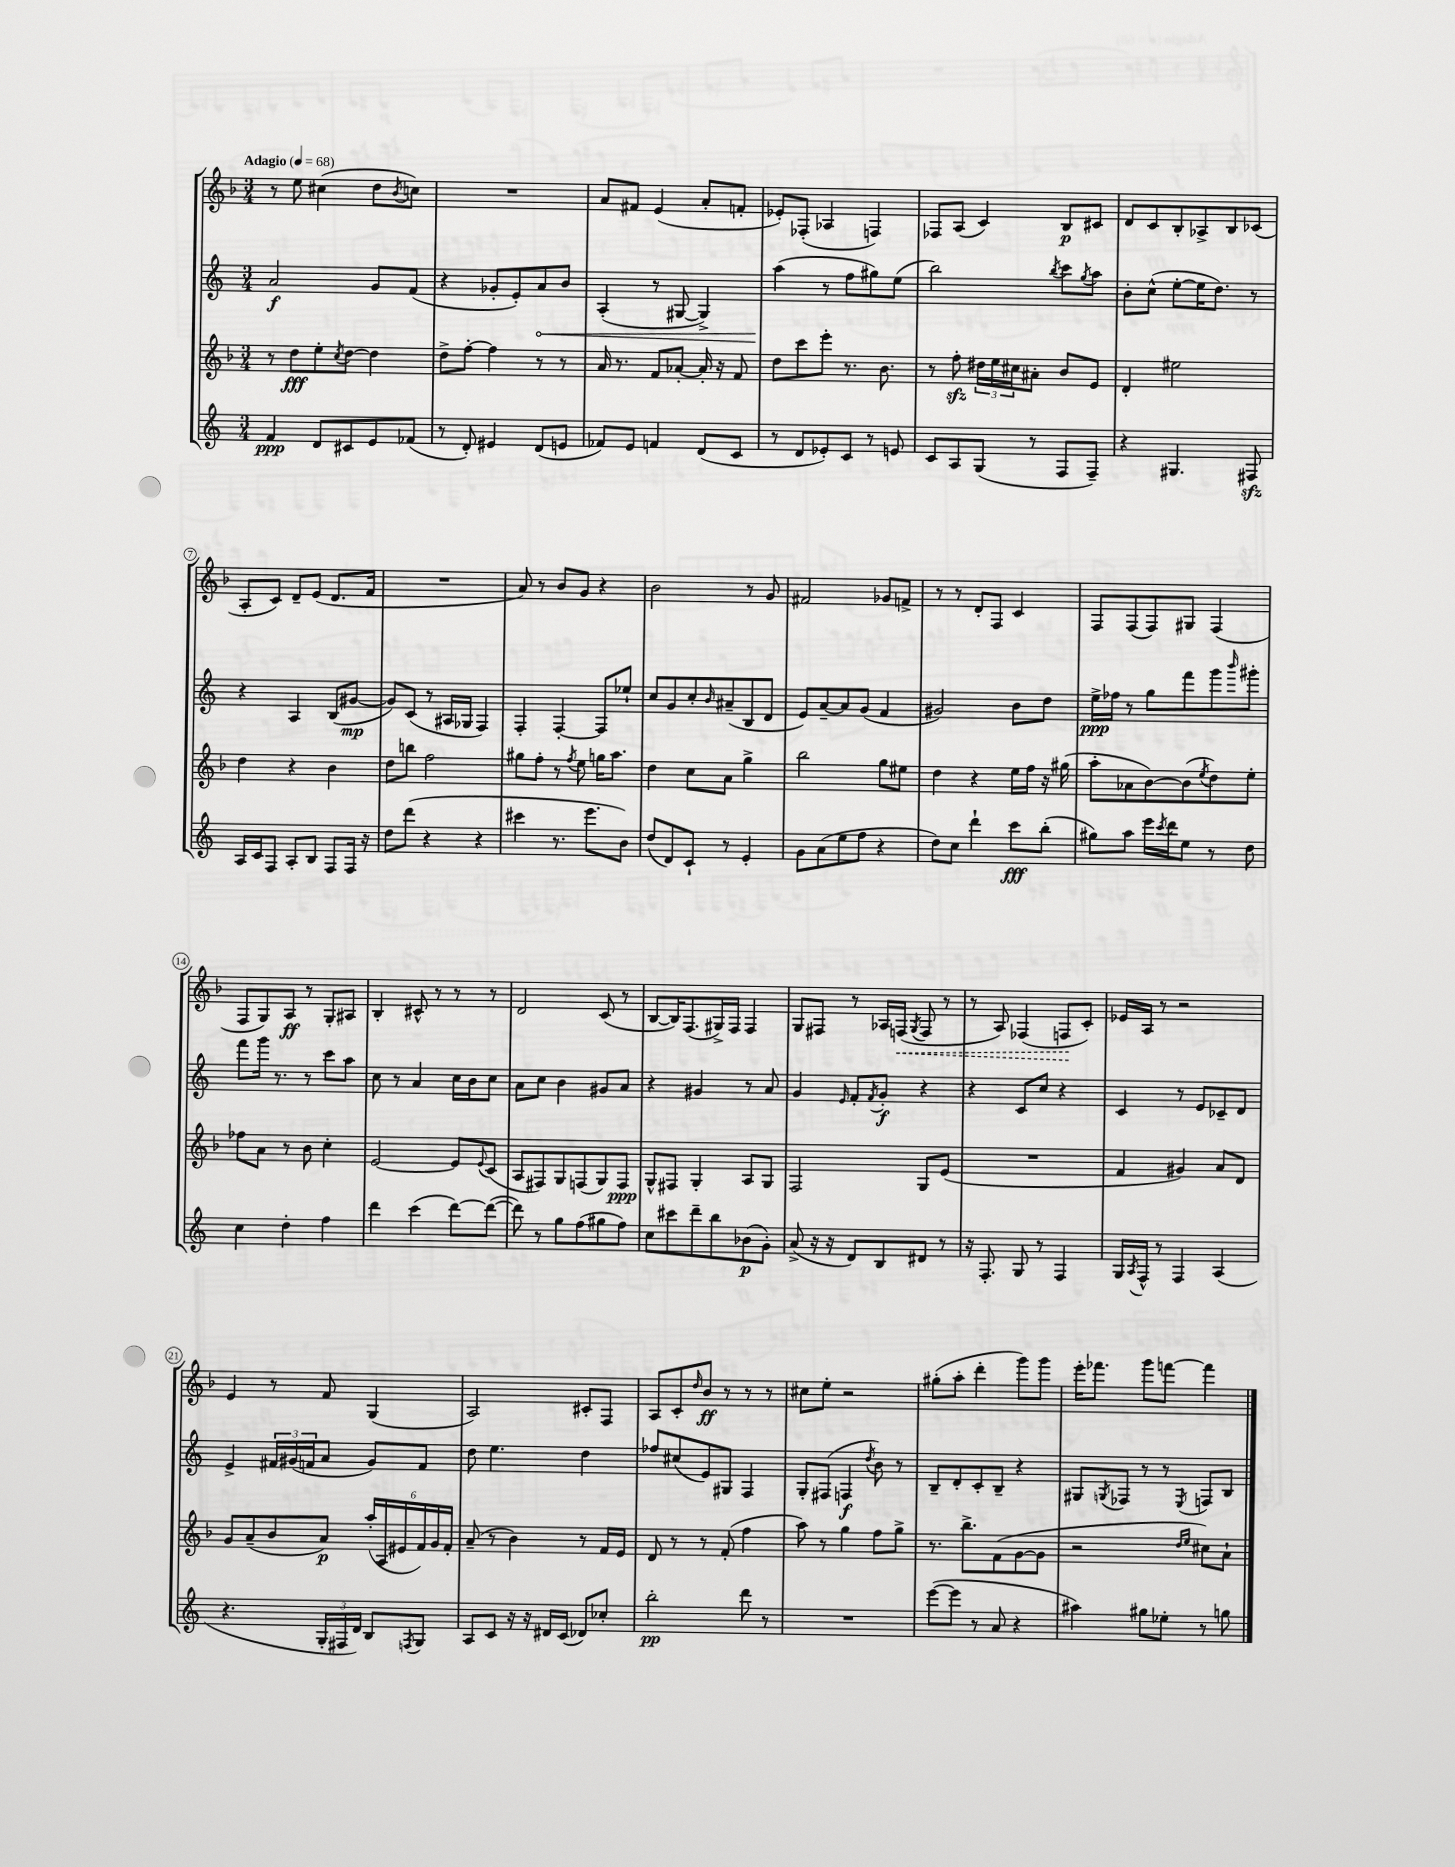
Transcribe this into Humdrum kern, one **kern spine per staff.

**kern	**dynam	**kern	**dynam	**kern	**dynam	**kern	**dynam
*part4	*part4	*part3	*part3	*part2	*part2	*part1	*part1
*staff4	*staff4	*staff3	*staff3	*staff2	*staff2	*staff1	*staff1
*clefG2	*	*clefG2	*	*clefG2	*	*clefG2	*
*k[]	*	*k[b-]	*	*k[]	*	*k[b-]	*
*M3/4	*	*M3/4	*	*M3/4	*	*M3/4	*
*MM68	*	*MM68	*	*MM68	*	*MM68	*
=1	=1	=1	=1	=1	=1	=1	=1
!	!	!	!	!	!	!LO:TX:a:B:t=Adagio	!
4f/	ppp	8r	.	2a/	f	8r	.
.	.	8dd\L	fff	.	.	8ee\	.
8d/L	.	8ee'\	.	.	.	(4cc#X\	.
.	.	8qcc/	.	.	.	.	.
8c#X/	.	[8dd\J	.	.	.	.	.
8e/	.	4dd\]	.	8g/L	.	8dd\L	.
.	.	.	.	.	.	8qb-/	.
(8f-X/J	.	.	.	(8f/J	.	8ccn\J)	.
=2	=2	=2	=2	=2	=2	=2	=2
8r	.	8dd^\L	.	4r	.	2.r	.
8d'/)	.	[8ff'\J	.	.	.	.	.
4e#X/	.	4ff\]	.	8g-X'/L	.	.	.
.	.	.	.	8e'/)	.	.	.
!	!	!	!	!	!LO:HP:b	!	!
(8d/L	.	8r	.	8a/	<	.	.
8en/J	.	8r	.	8b/J	.	.	.
=3	=3	=3	=3	=3	=3	=3	=3
8f-X/L)	.	16a/	.	(4A'/	.	8a/L	.
.	.	8.r	.	.	.	.	.
8e/J	.	.	.	.	.	8f#X/J	.
4fn/	.	8f/L	.	8r	.	(4e/	.
.	.	[8a-X'/J	.	[8G#X/	.	.	.
(8d/L	.	16a-'/]	.	4G#^/])	.	8a'/L	.
.	.	16r	.	.	.	.	.
8c/J	.	8f/	.	.	.	8fn'/J	.
=4	=4	=4	=4	=4	=4	=4	=4
8r	.	8dd\L	.	(4aa\	.	8e-X'/L)	.
8d/L	.	8ccc\	.	.	.	(8F-X'/J	.
8e-X'/)	.	8eee'\J	.	8r	[	4A-X/	.
8c/J	.	8.r	.	8ff\L	.	.	.
8r	.	.	.	8gg#X\)	.	4Fn/)	.
.	.	8.b-\	.	.	.	.	.
8en/	.	.	.	(8ee\J	.	.	.
=5	=5	=5	=5	=5	=5	=5	=5
8c/L	.	8r	.	2bb\)	.	8F-X/L	.
8A/	.	8ffzz'\	.	.	.	(8A/J	.
(8G/J	.	24dd#X\LL	.	.	.	4c/)	.
.	.	24ee\	.	.	.	.	.
.	.	24cc#X\J	.	.	.	.	.
8r	.	8a#X'\J	.	.	.	.	.
.	.	.	.	8qbb/	.	.	.
8F/L	.	8b-/L	.	8ccc\L	.	8B-/L	p
.	.	.	.	8qgg/	.	.	.
8F~/J)	.	8e/J	.	8aa\J	.	8c#X/J	.
=6	=6	=6	=6	=6	=6	=6	=6
4r	.	4d'/	.	8b'\L	.	8d/L	.
.	.	.	.	(8cc^^\J	.	8c/	.
4.G#X/	.	2ee#X\	.	[8ee'\L	.	8B-'/	.
.	.	.	.	16ee\K]	.	8A-X^/	.
.	.	.	.	8.dd\J)	.	.	.
.	.	.	.	.	.	8B-/	.
8F#Xzz/	.	.	.	8r	.	(8c-X/J	.
!!LO:LB:g=z
=7	=7	=7	=7	=7	=7	=7	=7
16A/LL	.	4dd\	.	4r	.	8A'/L	.
16c/J	.	.	.	.	.	.	.
8F/J	.	.	.	.	.	8c/J)	.
8A'/L	.	4r	.	4A/	.	8d~/L	.
8B/J	.	.	.	.	.	(8e/J	.
8F/L	.	4b-\	.	(8B/L	.	8.d/L	.
16F/Jk	.	.	.	[8g#X/J	mp	.	.
16r	.	.	.	.	.	16f/Jk	.
=8	=8	=8	=8	=8	=8	=8	=8
8dd\L	.	8dd\L	.	8g#/L])	.	2.r	.
(8ddd\J	.	8bbn\J	.	(8c/J	.	.	.
4r	.	2ff\	.	8r	.	.	.
.	.	.	.	16A#X/LL	.	.	.
.	.	.	.	16G-X/JJ	.	.	.
4r	.	.	.	4F/)	.	.	.
=9	=9	=9	=9	=9	=9	=9	=9
4ccc#X\	.	8gg#X\L	.	4F'/	.	8a/)	.
.	.	8ff'\J	.	.	.	8r	.
8.r	.	8r	.	[4F'/	.	8b-/L	.
.	.	8qff/	.	.	.	.	.
.	.	8ee\	.	.	.	8g/J	.
8.eee\L	.	.	.	.	.	.	.
.	.	16ggn\KL	.	8F/L]	.	4r	.
.	.	8.aa\J	.	.	.	.	.
8b\J)	.	.	.	8ee-X`/J	.	.	.
=10	=10	=10	=10	=10	=10	=10	=10
(8dd/L	.	4dd\	.	8cc/L	.	2b-\	.
8d/)	.	.	.	8g/	.	.	.
8c`/J	.	8cc\L	.	8cc'/	.	.	.
.	.	.	.	16qqb/	.	.	.
8r	.	8a\J	.	(8a#X~/	.	.	.
4e'/	.	4gg^\	.	8B/	.	8r	.
.	.	.	.	8d/J	.	8g/	.
=11	=11	=11	=11	=11	=11	=11	=11
8g\L	.	2bb-\	.	8e/L)	.	2f#X/	.
(8a\	.	.	.	[8a~/	.	.	.
8ee\	.	.	.	8a/]	.	.	.
8ff\J	.	.	.	(8g/J	.	.	.
4r	.	8gg\L	.	4f/	.	8g-X/L	.
.	.	8ee#X\J	.	.	.	8fn^/J	.
=12	=12	=12	=12	=12	=12	=12	=12
8dd\L)	.	4dd\	.	2g#X/)	.	8r	.
8cc\J	.	.	.	.	.	8r	.
4ddd`\	.	4r	.	.	.	8d'/L	.
.	.	.	.	.	.	8F/J	.
8ccc\L	fff	16ee\LL	.	8b\L	.	4c/	.
.	.	16ff\JJ	.	.	.	.	.
(8bb'\J	.	16r	.	8dd\J	.	.	.
.	.	(16gg#X\	.	.	.	.	.
=13	=13	=13	=13	=13	=13	=13	=13
8gg#X\L)	.	8aa'\L	.	16ee^\LL	ppp	8F/L	.
.	.	.	.	16ff-X\JJ	.	.	.
8aa\J	.	8a-X\	.	8r	.	(8F/	.
16eee\LL	.	[8b-\)	.	8gg\L	.	8F/)	.
8qccc/	.	.	.	.	.	.	.
16ddd\J	.	.	.	.	.	.	.
8ee\J	.	(8b-\]	.	8fff\	.	8G#X/J	.
.	.	8qee/	.	.	.	.	.
8r	.	8dd\)	.	8ggg\	.	(4F/	.
.	.	.	.	16qqbbb/	.	.	.
8dd\	.	8ee'\J	.	8ggg#X'\J	.	.	.
!!LO:LB:g=z
=14	=14	=14	=14	=14	=14	=14	=14
4cc\	.	8ff-X\L	.	8fff\L	.	8F/L	.
.	.	8a\J	.	16ggg\Jk	.	8G/)	.
.	.	.	.	8.r	.	.	.
4dd'\	.	8r	.	.	.	8A/J	ff
.	.	8b-\	.	8r	.	8r	.
4ff\	.	4cc'\	.	8ccc\L	.	8G'/L	.
.	.	.	.	8aa\J	.	8A#X/J	.
=15	=15	=15	=15	=15	=15	=15	=15
4ddd\	.	[2e/	.	8cc\	.	4B-'/	.
.	.	.	.	8r	.	.	.
(4ccc\	.	.	.	4a/	.	8c#X^^/	.
.	.	.	.	.	.	8r	.
[8ddd\L)	.	8e/L]	.	16cc\LL	.	8r	.
.	.	.	.	16b\J	.	.	.
.	.	8qqe/	.	.	.	.	.
(8ddd\J_	.	(8c/J	.	8cc\J	.	8r	.
=16	=16	=16	=16	=16	=16	=16	=16
8ddd\])	.	8A/L	.	8a\L	.	2d/	.
8r	.	8F#X/)	.	8cc\J	.	.	.
8gg\L	.	8G/	.	4b\	.	.	.
(8ff\	.	(8Fn/	.	.	.	.	.
8gg#X\	.	8G/)	.	8g#X/L	.	(8c/	.
8ff\J)	.	8F/J	ppp	8a/J	.	8r	.
=17	=17	=17	=17	=17	=17	=17	=17
8cc\L	.	8G^^/L	.	4r	.	[8B-/L	.
8ccc#X\	.	8F#X/J	.	.	.	16B-/K])	.
.	.	.	.	.	.	(8.F/	.
8ddd~\	.	4G'/	.	4g#X/	.	.	.
8bb\	.	.	.	.	.	16G#X^/L)	.
.	.	.	.	.	.	16F/JJ	.
(8b-X\	p	8A/L	.	8r	.	4F/	.
8g'\J)	.	8G/J	.	8a/	.	.	.
=18	=18	=18	=18	=18	=18	=18	=18
(8a^/	.	2F/	.	4g/	.	8G/L	.
16r	.	.	.	.	.	8F#X/J	.
16r	.	.	.	.	.	.	.
.	.	.	.	16qqe/	.	.	.
8d/L)	.	.	.	8f'/L	.	8r	.
.	.	.	.	8qf/	.	.	.
8B/	.	.	.	8g'/J	f	16A-X/LL	.
!	!	!	!	!	!	!	!LO:HP:b
.	.	.	.	.	.	(16Fn/JJ	<
.	.	.	.	.	.	8qG/	.
8d#X/J	.	8G/L	.	4r	.	8F/	.
8r	.	(8e/J	.	.	.	8r	.
=19	=19	=19	=19	=19	=19	=19	=19
16r	.	2.r	.	4r	.	8r	.
8.F'/	.	.	.	.	.	.	.
.	.	.	.	.	.	8A/)	.
8G/	.	.	.	8c/L	.	(4F-X/	.
8r	.	.	.	8cc/J	.	.	.
4F/	.	.	.	4r	.	8Fn/L	.
.	.	.	.	.	.	8c'/J)	[
=20	=20	=20	=20	=20	=20	=20	=20
16G/LL	.	4f/	.	4c/	.	16e-X/LL	.
8qA/	.	.	.	.	.	.	.
16F^^/JJ	.	.	.	.	.	16A/JJ	.
8r	.	.	.	.	.	8r	.
4F/	.	4g#X/)	.	8r	.	2r	.
.	.	.	.	8e/L	.	.	.
(4A/	.	8a/L	.	8c-X~/	.	.	.
.	.	8d/J	.	8d/J	.	.	.
!!LO:LB:g=z
=21	=21	=21	=21	=21	=21	=21	=21
4.r	.	8g/L	.	4e^/	.	4e/	.
.	.	(8a~/	.	.	.	.	.
.	.	8b-/	.	24f#X/LL	.	8r	.
.	.	.	.	(24g#X/	.	.	.
.	.	.	.	24fn/J	.	.	.
24G'/LL	.	8a/J)	p	8a/J	.	8f/	.
24F#X/	.	.	.	.	.	.	.
24d/JJ)	.	.	.	.	.	.	.
8B/L	.	(24aa'/LL	.	8g#/L)	.	(4G/	.
.	.	24A/	.	.	.	.	.
.	.	24e#X/	.	.	.	.	.
8qFn/	.	.	.	.	.	.	.
8G/J	.	24f/)	.	8f/J	.	.	.
.	.	24g/	.	.	.	.	.
.	.	24f'/JJ	.	.	.	.	.
=22	=22	=22	=22	=22	=22	=22	=22
8A/L	.	(8a~/	.	8dd\	.	2A/)	.
8c/J	.	8r	.	4.ee\	.	.	.
16r	.	4b-\)	.	.	.	.	.
16r	.	.	.	.	.	.	.
16d#X/LL	.	.	.	.	.	.	.
(16c/JJ	.	.	.	.	.	.	.
8d-X/L)	.	8r	.	4dd\	.	8c#X'/L	.
8cc-X'/J	.	16f/LL	.	.	.	8F/J	.
.	.	16e/JJ	.	.	.	.	.
=23	=23	=23	=23	=23	=23	=23	=23
2bb'\	pp	8d/	.	8ff-X/L	.	8A/L	.
.	.	8r	.	(8cc#X/	.	8c'/	.
.	.	.	.	.	.	16qqdd/	.
.	.	8r	.	8e/)	.	8b-/J	ff
.	.	(8f'/	.	8G#X/J	.	8r	.
8ddd\	.	4ff\	.	4F/	.	8r	.
8r	.	.	.	.	.	8r	.
=24	=24	=24	=24	=24	=24	=24	=24
2.r	.	8aa\)	.	8G'/L	.	8cc#X\L	.
.	.	8r	.	(8F#X/J	.	8ee'\J	.
.	.	4gg\	.	4Fn/	f	2r	.
.	.	.	.	8qdd/	.	.	.
.	.	8ff\L	.	8b\)	.	.	.
.	.	8gg^\J	.	8r	.	.	.
=25	=25	=25	=25	=25	=25	=25	=25
([8eee\L	.	8.r	.	8B~/L	.	(8gg#X'\L	.
8eee\J]	.	.	.	8d'/	.	8aa'\J	.
.	.	8.bb-^\L	.	.	.	.	.
8r	.	.	.	8c'/	.	4ddd'\	.
8a/	.	(8f\	.	8B~/J	.	.	.
4r	.	[8g\	.	4r	.	8ggg\L)	.
.	.	8g\J]	.	.	.	8ggg\J	.
=26	=26	=26	=26	=26	=26	=26	=26
4aa#X\)	.	2r	.	8G#X/L	.	16eee'\KL	.
.	.	.	.	.	.	8.fff-X\J	.
.	.	.	.	8qGn/	.	.	.
.	.	.	.	8F-X/J	.	.	.
8gg#X\L	.	.	.	8r	.	8ggg\L	.
8ee-X'\J	.	.	.	8r	.	[8fffn\J	.
.	.	16qqdd/LL	.	.	.	.	.
.	.	16qqee/JJ	.	8qE/	.	.	.
8r	.	8cc#X\L)	.	8Fn/L	.	4fff\]	.
8ggn\	.	8a`\J	.	8B/J	.	.	.
==	==	==	==	==	==	==	==
*-	*-	*-	*-	*-	*-	*-	*-
